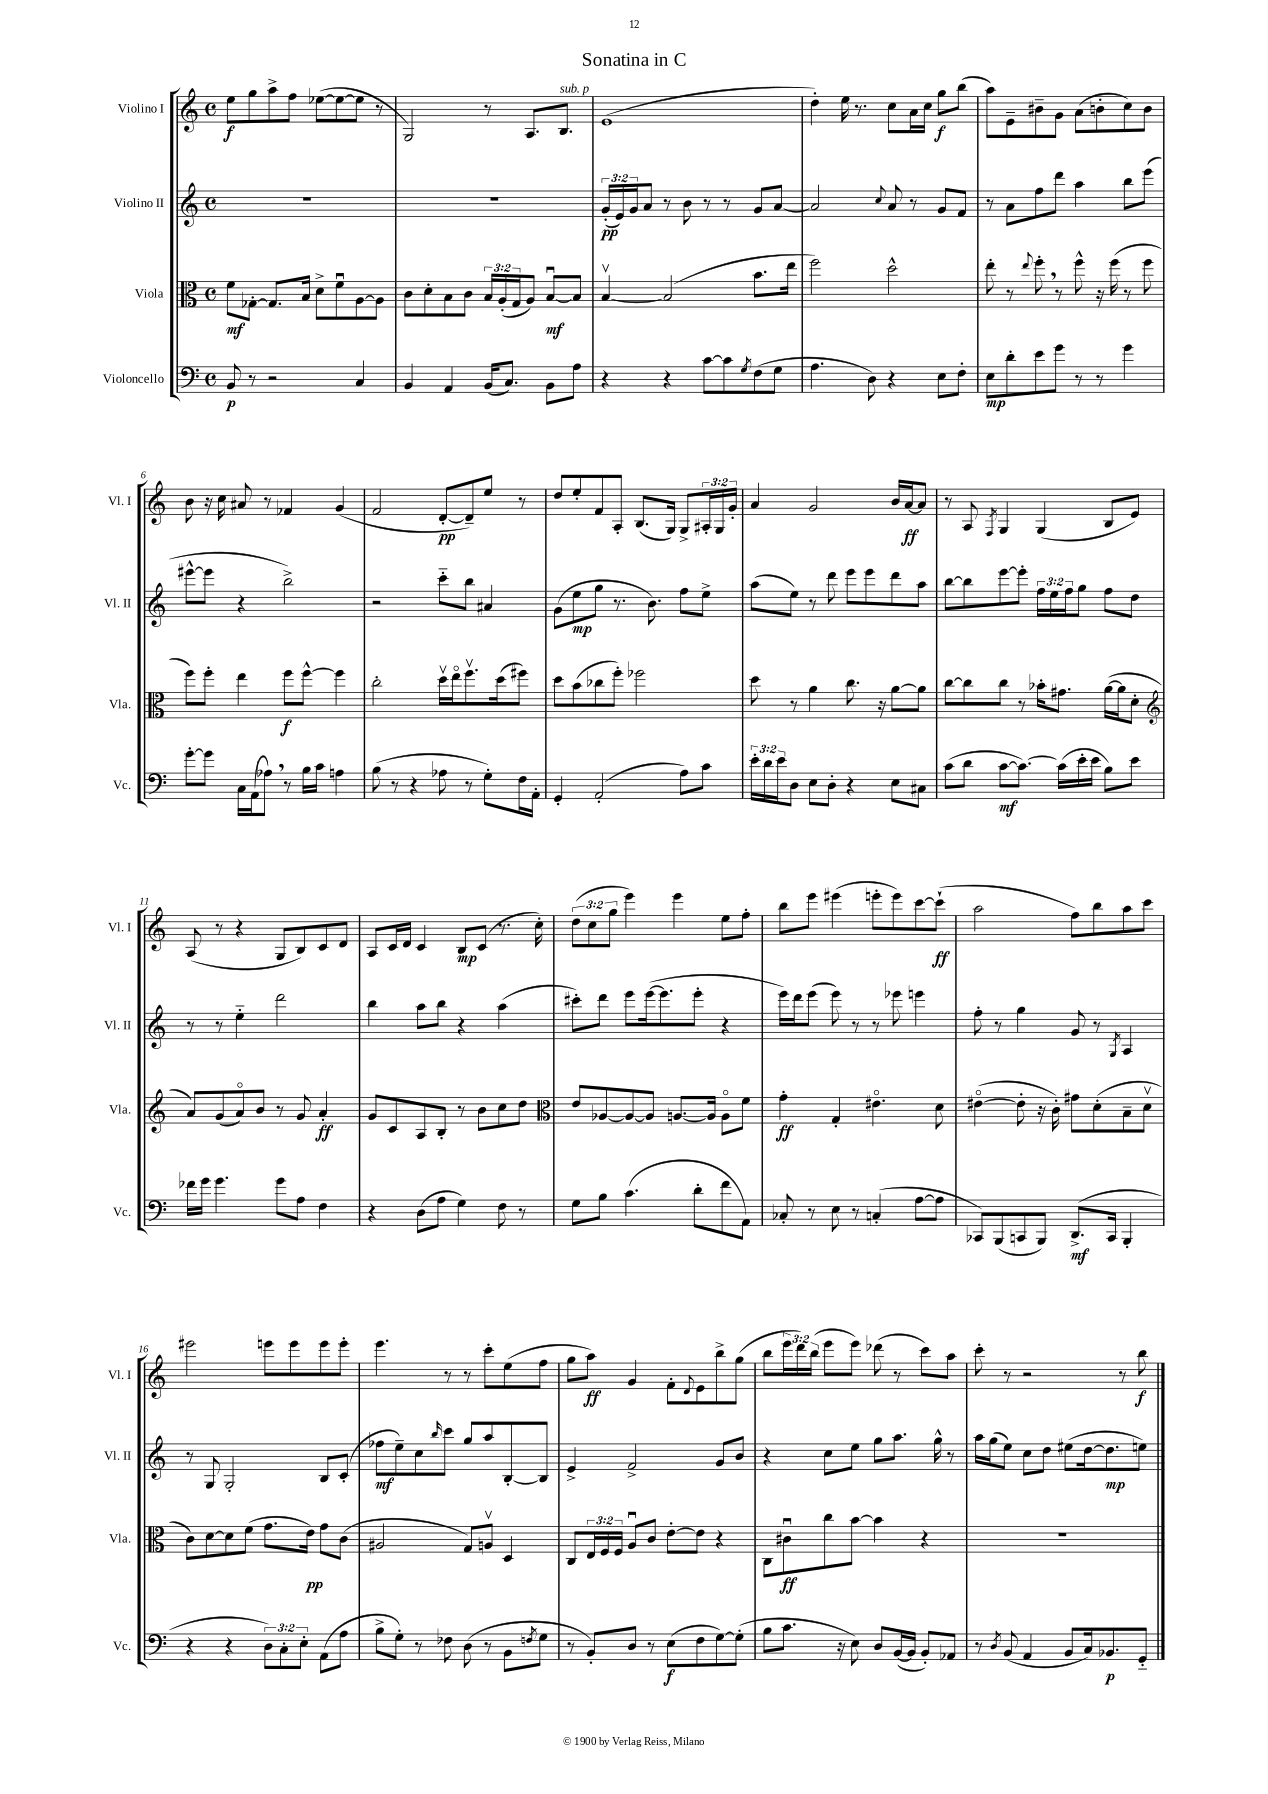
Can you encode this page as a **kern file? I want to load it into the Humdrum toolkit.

**kern	**kern	**kern	**kern
*staff4	*staff3	*staff2	*staff1
*clefF4	*clefC3	*clefG2	*clefG2
*k[]	*k[]	*k[]	*k[]
*M4/4	*M4/4	*M4/4	*M4/4
*met(c)	*met(c)	*met(c)	*met(c)
8BB	8f	1r	8ee
8r	[8G-'	.	8gg
2r	8.G-]	.	8aa^
.	.	.	8ff
.	16B	.	.
.	8d^	.	([8ee-
.	8fu	.	8ee-_
4C	[8A	.	8ee-]
.	8A]	.	8r
=	=	=	=
4BB	8c	1r	2G)
.	8d'	.	.
4AA	8B	.	.
.	8c	.	.
(16BB	24B	.	8r
.	(24A'	.	.
8.C)	.	.	.
.	24G	.	.
.	8A)	.	8.A
8BB	[8Bu	.	.
.	.	.	8.B
8A	8B]	.	.
=	=	=	=
4r	[4Bv	(24g'	(1e
.	.	24e)	.
.	.	24g	.
.	.	8a	.
4r	(2B]	8r	.
.	.	8b	.
[8c	.	8r	.
8c]	.	8r	.
8qG	.	.	.
(8F	8.b	8g	.
8G	.	[8a	.
.	16ee	.	.
=	=	=	=
4.A	2ff)	2a]	4dd')
.	.	.	16ee
.	.	.	8.r
8D)	.	.	.
.	.	8qqcc	.
4r	2dd^^	8a	8cc
.	.	8r	16a
.	.	.	16cc
8E	.	8g	8gg
8F'	.	8f	(8bb
=	=	=	=
8E	8ee'	8r	8aa)
8d'	8r	8a	8e~
.	8qqee	.	.
8e	8ff'	8ff	8b#~
8g	8r	8ddd	8g
8r	8ff^^	4aa	(8a
8r	16r	.	8b'
.	(16ff	.	.
4g	8r	8bb	8cc)
.	8ff	(8eee	8b
=	=	=	=
[8g'	8ff)	[8eee#^^	8b
8g]	8ff'	8eee#]	16r
.	.	.	16cc
16C	4ee	4r	8a#
(16AA	.	.	.
8A-)	.	.	8r
8r	8ff	2bb^)	4f-
16B	[8ff^^	.	.
16c	.	.	.
4A	4ff]	.	(4g
=	=	=	=
(8B	2cc'	2r	2f
8r	.	.	.
4r	.	.	.
8A-	16ddv	8ccc'~	[8d'
.	16eeo	.	.
8r	8.ffv	8bb	8d~])
8G')	.	4a#	8ee
.	(16dd	.	.
16F	8ff#)	.	8r
16AA'	.	.	.
=	=	=	=
4GG'	8dd	(8g	8dd
.	(8b	8ee	8ee'
(2AA'	8cc-	8gg	8f
.	8ff')	8.r	8A'
.	2ff-	.	(8.B
.	.	8.b)	.
.	.	.	16G)
8A)	.	8ff	8G^
8c	.	8ee^	24A#'
.	.	.	24G
.	.	.	24g'
=	=	=	=
24e'	8dd	(8aa	4a
24d	.	.	.
24e	.	.	.
8D	8r	8ee)	.
8E	4a	8r	2g
8D'	.	8ddd	.
4r	8.cc	8eee	.
.	.	8eee	.
.	16r	.	.
8E	[8a	8ddd	16b
.	.	.	[16a
8C#	8a]	8aa	8a]
=	=	=	=
(8c	[8cc	[8bb	8r
8d	8cc]	8bb]	8A
.	.	.	8qF
[8c	8cc	[8eee	4G
8.c_)	8r	8eee']	.
.	16b-'	24ff	(4G
.	.	24ee	.
(16c]	8.g#	.	.
.	.	24ff	.
16e'	.	8gg	.
16e	.	.	.
8B)	([16a	8ff	8B
.	16a]	.	.
8e	8d'	8dd	8e)
=	=	=	=
*	*clefG2	*	*
16f-	8a)	8r	(8A
16g	.	.	.
4.g	(8g	8r	8r
.	8ao)	4ee'~	4r
.	8b	.	.
8g	8r	2ddd	8G
8A	8g	.	8B)
4F	4a'	.	8c
.	.	.	8d
=	=	=	=
4r	8g	4bb	8A
.	8c	.	16c
.	.	.	16d
(8D	8A	8aa	4c
8A	8B'	8bb	.
4G)	8r	4r	8B
.	8b	.	(8c
8F	8cc	(4aa	8.r
8r	8dd	.	.
.	.	.	16cc')
=	=	=	=
*	*clefC3	*	*
8G	8e	8ccc#')	(12dd
.	.	.	12cc
8B	[8A-	8ddd	.
.	.	.	12gg
(4.c	8A-_	8eee	4eee)
.	8A-]	([16eee	.
.	.	8.eee]	.
.	[8.A	.	4eee
8d'	.	8eee'	.
.	16A]	.	.
8f	8Ao	4r	8ee
8AA)	8f	.	8ff'
=	=	=	=
8C-'	4g'	16eee)	8bb
.	.	16ddd	.
8r	.	(8eee	8eee
8E	4G'	8eee)	(4eee#
8r	.	8r	.
(4C'	4.e#o	8r	8eee'
.	.	8eee-	8eee)
[8A	.	4eee	[8ccc
8A]	8d	.	(8ccc`]
=	=	=	=
8CC-)	([4e#o	8ff'	2aa
(8BBB	.	8r	.
8CC	8e#']	4gg	.
8BBB)	16r	.	.
.	16c')	.	.
(8.DD^	8g#	8g	8ff)
.	(8d'	8r	8bb
16CC	.	.	.
.	.	8qG	.
4BBB'	8B~	4A	8aa
.	8dv	.	8ccc
=	=	=	=
4r	8c)	8r	2eee#
.	[8d	8G	.
4r	8d]	2G'	.
.	(8f	.	.
12D)	8.g	.	8eee
12C'	.	.	.
.	.	.	8eee
12E'	.	.	.
.	16e)	.	.
(8AA	8g	8B	8eee
8A	(8c	(8c'	8eee'
=	=	=	=
8B^	2A#	8ff-	4.eee
8G')	.	8ee~)	.
8r	.	8cc	.
.	.	16qqbb	.
8F-	.	8ccc	8r
(8D	8G)	8gg	8r
8r	8Av	8aa	8ccc'
8BB	4D	[8B'	(8ee
8qF	.	.	.
8G	.	8B]	8ff
=	=	=	=
8r	8C	4e^	8gg
8BB')	24E	.	8aa)
.	24F	.	.
.	24F	.	.
8D	8Au	2f^	4g
8r	8c	.	.
(8E	[8e'	.	8f'
.	.	.	8qqd
8F	8e]	.	8e
[8G)	4r	8g	8bb^
(8G']	.	8b	(8gg
=	=	=	=
8B	8C	4r	8bb
8.c	8c#u	.	24eee
.	.	.	24ddd)
.	.	.	(24bb
.	8cc	8cc	8eee
16r	.	.	.
8E)	[8b	8ee	8eee)
8D	4b]	8gg	(8ddd-
([16BB	.	8.aa	8r
16BB]	.	.	.
8BB')	4r	.	8ccc)
.	.	16gg^^	.
8AA-	.	8r	8aa
=	=	=	=
8r	1r	16aa	8ccc'
.	.	(16gg	.
8qD	.	.	.
(8BB	.	8ee)	8r
4AA	.	8cc	2r
.	.	8dd	.
8BB	.	(8ee#	.
16C)	.	[16dd	.
8.BB-	.	8.dd]	.
.	.	.	8r
8GG'~	.	8ee)	8bb
==	==	==	==
*-	*-	*-	*-
